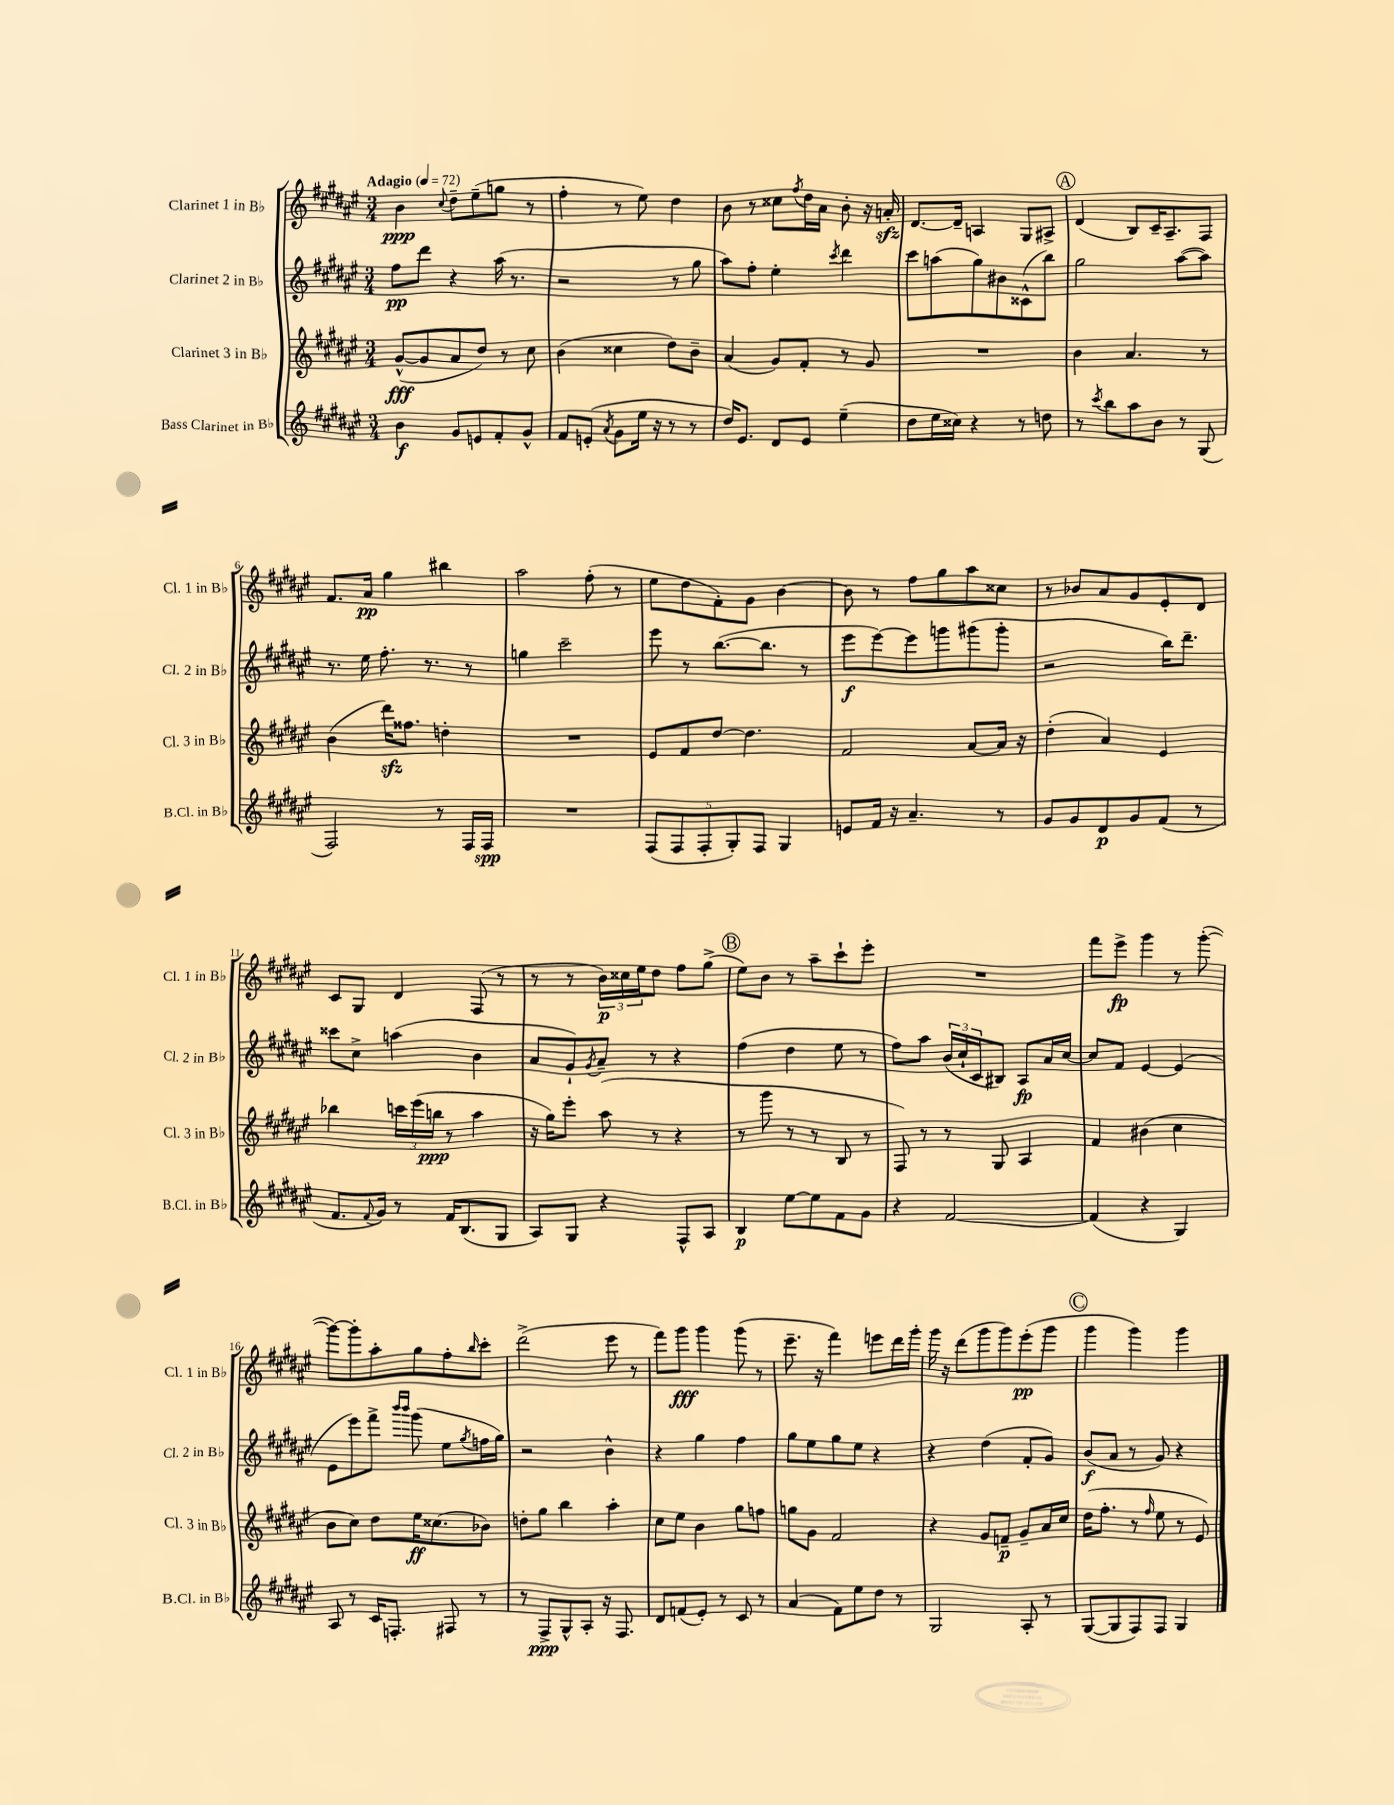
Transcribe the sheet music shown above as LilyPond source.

<<
\new StaffGroup <<
\new Staff = "s0" \with { instrumentName = "Clarinet 1 in Bb" shortInstrumentName = "Cl. 1 in Bb" } {
    \clef treble \key fis \major \numericTimeSignature \time 3/4 \tempo "Adagio" 4 = 72
    b'4\ppp \appoggiatura { cis''8 } dis''8-- eis''8--( g''8 r8 |
    fis''4-. r8 eis''8) dis''4 |
    b'8 r8 cisis''8 \acciaccatura { fis''8 } dis''16 ais'16 b'8-. r16 a'16-.\sfz |
    dis'8.~ dis'16-- a4 gis8 ais8-> |
    \mark \markup { \circle "A" } dis'4( b8) cis'16-- ais8.-- fis8 |
    fis'8. ais'16\pp gis''4 bis''4 |
    ais''2 fis''8-.( r8 |
    eis''8 dis''8 fis'8-.) gis'8 b'4~ |
    b'8 r8 fis''8 gis''8 ais''8 cisis''8 |
    r8 bes'8 ais'8 gis'8 eis'8-. dis'8 |
    cis'8 gis8 dis'4 fis8( r8 |
    r8 r8 \tuplet 3/2 { b'16\p) cisis''16 eis''16 } dis''8 fis''8 gis''8->( |
    \mark \markup { \circle "B" } eis''8) b'8 r8 ais''8-- cis'''8-! eis'''8-. |
    R2. |
    fis'''8 eis'''8->\fp gis'''4 r8 gis'''8~-.( |
    gis'''8~) gis'''8-. ais''8-. gis''8 fis''8-. \grace { b''16 } cis'''8-. |
    dis'''2->( eis'''8 r8 |
    fis'''8) gis'''8\fff gis'''4 gis'''8( r8 |
    eis'''8.-- r16 fis'''4) e'''8 dis'''16 gis'''16-. |
    gis'''16 r16 dis'''8( gis'''8 gis'''8) eis'''8-.\pp( gis'''8 |
    \mark \markup { \circle "C" } gis'''4 gis'''4) gis'''4 \bar "|." |
}
\new Staff = "s1" \with { instrumentName = "Clarinet 2 in Bb" shortInstrumentName = "Cl. 2 in Bb" } {
    \clef treble \key fis \major \numericTimeSignature \time 3/4
    fis''8\pp dis'''8 r4 ais''16( r8. |
    r2 r8 gis''8 |
    ais''8) fis''8-. eis''4-. \acciaccatura { cis'''8 } dis'''4 |
    cis'''8 a''8( gis''8) bis'8 cisis'8-^( b''8) |
    \mark \markup { \circle "A" } gis''2 ais''8~( ais''8) |
    r8. eis''16 fis''8.-. r8. r8 |
    g''4 cis'''2-- |
    eis'''8 r8 b''8.~( b''8. r8 |
    eis'''8\f eis'''8~) eis'''8 g'''8 gis'''8( gis'''8-. |
    r2 b''16) dis'''8.-- |
    cisis'''8 cis''8-> a''4( b'4 |
    ais'8 gis'8-!) \acciaccatura { gis'8 } ais'8-- r8 r4 |
    \mark \markup { \circle "B" } fis''4( dis''4 eis''8 r8 |
    fis''8) ais''8 \tuplet 3/2 { b'16( cis''16-! cis'16 } bis8) ais8\fp ais'16 cis''16~ |
    cis''8 fis'8 eis'4~ eis'4( |
    eis'8 eis'''8) fis'''8-> \grace { b'''16 b'''16 } gis'''8( eis''8 \acciaccatura { gis''8 } f''16 gis''16) |
    r2 b'4-^ |
    r4 gis''4 fis''4 |
    gis''8 eis''8 gis''8 eis''8 r4 |
    r4 dis''4( fis'8-. gis'8) |
    \mark \markup { \circle "C" } b'8\f( ais'8 r8 gis'8) r4 \bar "|." |
}
\new Staff = "s2" \with { instrumentName = "Clarinet 3 in Bb" shortInstrumentName = "Cl. 3 in Bb" } {
    \clef treble \key fis \major \numericTimeSignature \time 3/4
    gis'8~-^\fff( gis'8 ais'8 dis''8) r8 cis''8 |
    b'4( cisis''4 dis''8) b'8-- |
    ais'4( gis'8) fis'8-. r8 gis'8 |
    R2. |
    \mark \markup { \circle "A" } b'4 ais'4. r8 |
    b'4( dis'''16\sfz) fisis''8. d''4-. |
    R2. |
    eis'8 fis'8 dis''8~ dis''4. |
    fis'2 ais'8~ ais'16 r16 |
    dis''4-.( ais'4) eis'4 |
    bes''4 \tuplet 3/2 { c'''16 eis'''16( b''16\ppp } r8 ais''4 |
    r16 gis''16) eis'''8-. ais''8( r8 r4 |
    \mark \markup { \circle "B" } r8 gis'''8 r8 r8 b8 r8 |
    fis8) r8 r8 gis8 ais4 |
    fis'4 bis'4( cis''4 |
    b'8 cis''8) dis''8 eis''16\ff cisis''8.( bes'8) |
    d''8-. gis''8 b''4 ais''4-. |
    cis''8 eis''8 b'4 gis''8 f''8 |
    g''8 gis'8 fis'2 |
    r4 gis'8 f'8--\p gis'8-- ais'16 cis''16 |
    \mark \markup { \circle "C" } dis''16( fis''8.-. r8 \grace { fis''16 } eis''8 r8 eis'8) \bar "|." |
}
\new Staff = "s3" \with { instrumentName = "Bass Clarinet in Bb" shortInstrumentName = "B.Cl. in Bb" } {
    \clef treble \key fis \major \numericTimeSignature \time 3/4
    b'4\f gis'8 e'8 fis'8-. gis'8-^ |
    fis'8 e'8-.( \acciaccatura { ais'8 } gis'8 eis''16 r16 r8 r8 |
    dis''16) eis'8. dis'8 eis'8 eis''4--( |
    dis''8 eis''16 cisis''16) r4 r8 d''8 |
    \mark \markup { \circle "A" } r8 \acciaccatura { cis'''8 } b''8 ais''8 b'8 r8 gis8( |
    fis2) r8 fis16 fis16\spp |
    R2. |
    \tuplet 5/4 { fis8( fis8 fis8-. gis8-.) fis8 } gis4 |
    e'8 fis'16 r16 ais'4.-- r8 |
    gis'8 gis'8 dis'8\p gis'8 fis'8( r8 |
    fis'8. \appoggiatura { fis'8 } gis'16) r8 fis'16 b8.( gis8 |
    ais8) gis8 r4 fis8-^ ais8 |
    \mark \markup { \circle "B" } b4\p eis''8~ eis''8 fis'8 gis'8 |
    r4 fis'2~ |
    fis'4( r4 gis4) |
    ais8 r8 cis'16 f8.-. fis8 r8 |
    r8 fis8->\ppp gis8-^ ais8-. r16 fis8. |
    dis'8 f'8( eis'8-.) r8 cis'8 r8 |
    ais'4( fis'8) eis''8 dis''8 r8 |
    gis2 ais8-. r8 |
    \mark \markup { \circle "C" } gis8~( gis8 fis8) fis8 gis4 \bar "|." |
}
>>
>>
